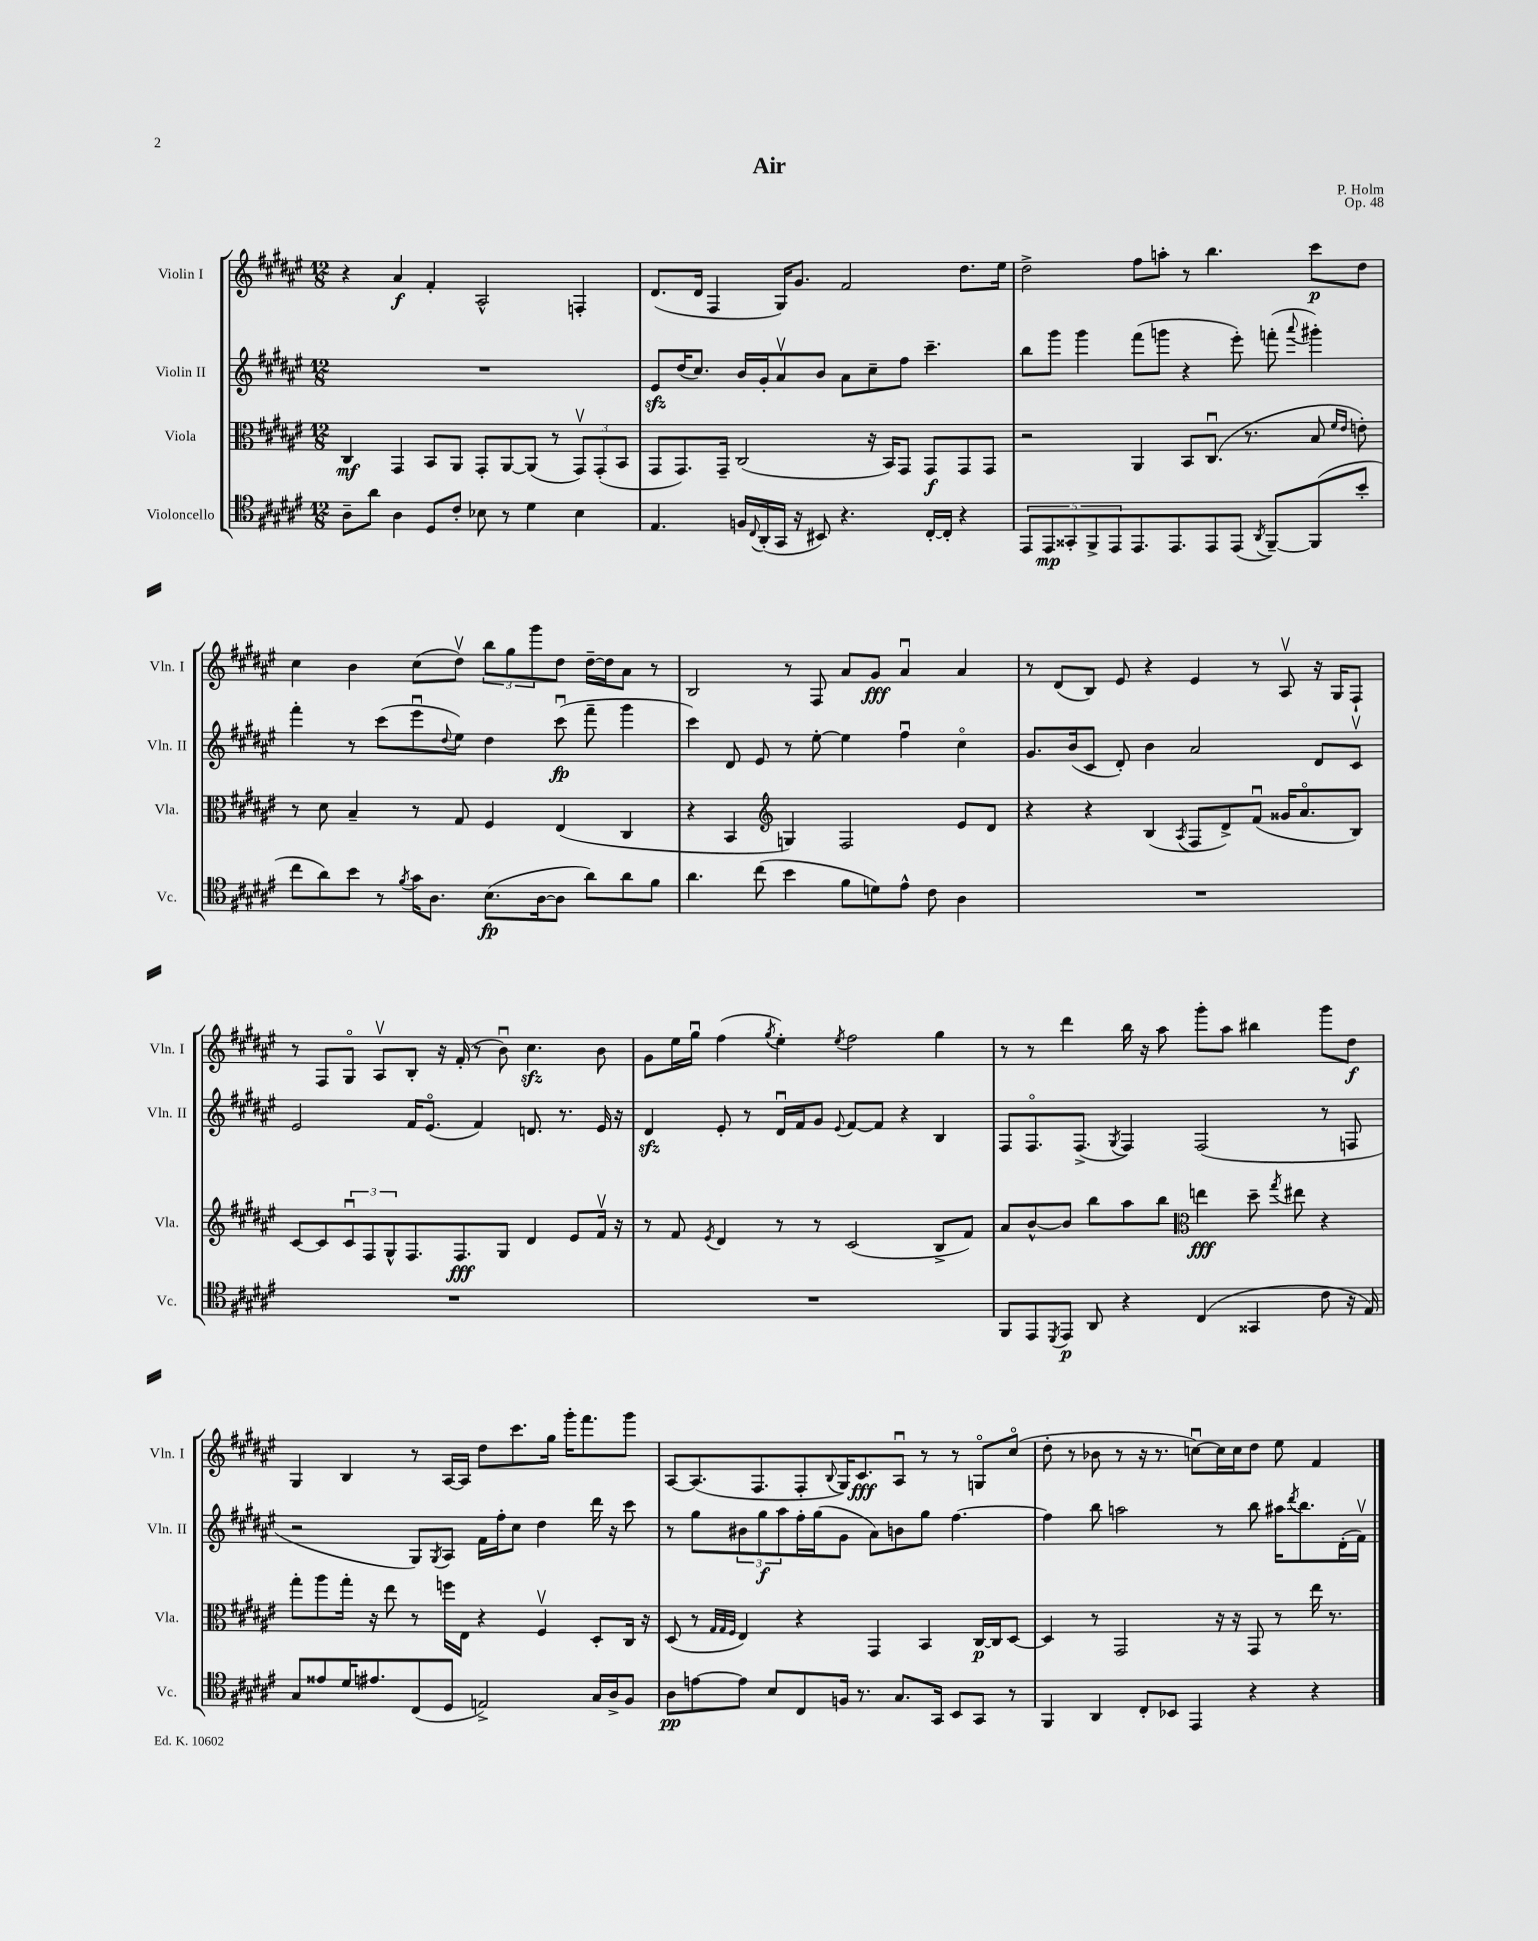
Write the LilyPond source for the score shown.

\header { title = "Air" composer = "P. Holm" opus = "Op. 48" }
<<
\new StaffGroup <<
\new Staff = "s0" \with { instrumentName = "Violin I" shortInstrumentName = "Vln. I" } {
    \clef treble \key fis \major \numericTimeSignature \time 12/8
    r4 ais'4\f fis'4-. ais2-^ f4-. |
    dis'8.( dis'16 fis4 gis16) gis'8. fis'2 dis''8. eis''16 |
    dis''2-> fis''8 a''8-. r8 b''4. cis'''8\p dis''8 |
    cis''4 b'4 cis''8( dis''8\upbow) \tuplet 3/2 { b''8 gis''8 gis'''8 } dis''8 dis''16~-- dis''16 ais'8 r8 |
    b2 r8 fis8 ais'8 gis'8\fff ais'4\downbow ais'4 |
    r8 dis'8( b8) eis'8 r4 eis'4 r8 ais8\upbow r16 gis16 fis8-! |
    r8 fis8 gis8\flageolet ais8\upbow b8-. r16 fis'16-.( r8 b'8\downbow) cis''4.\sfz b'8 |
    gis'8 eis''16 gis''16\downbow fis''4( \acciaccatura { gis''8 } eis''4-.) \acciaccatura { eis''8 } fis''2 gis''4 |
    r8 r8 dis'''4 b''16 r16 ais''8 gis'''8-. ais''8 bis''4 gis'''8 dis''8\f |
    gis4 b4 r8 ais16~ ais16 dis''8 cis'''8. gis''16 gis'''16-. fis'''8. gis'''8 |
    ais8~ ais8.( fis8. fis8-. \appoggiatura { b8 } gis16) cis'8.\fff ais8\downbow r8 r8 g8\flageolet cis''8\flageolet( |
    dis''8-. r8 bes'8 r8 r16 r8. c''8~\downbow) c''16 c''16 dis''8 eis''8 fis'4 \bar "|." |
}
\new Staff = "s1" \with { instrumentName = "Violin II" shortInstrumentName = "Vln. II" } {
    \clef treble \key fis \major \numericTimeSignature \time 12/8
    R1. |
    eis'8\sfz dis''16( cis''8.) b'16 gis'16-. ais'8\upbow b'8 ais'8 cis''8-- fis''8 cis'''4.-- |
    b''8 gis'''8 gis'''4 fis'''8( g'''8 r4 eis'''8-.) f'''8-.( \appoggiatura { ais'''8 } gis'''4-.) |
    fis'''4-. r8 cis'''8( eis'''8\downbow \appoggiatura { dis''8 } eis''8) dis''4 cis'''8\downbow\fp( fis'''8-- gis'''4 |
    cis'''4) dis'8 eis'8 r8 eis''8~-. eis''4 fis''4\downbow cis''4\flageolet |
    gis'8. b'16( cis'8 dis'8-.) b'4 ais'2 dis'8 cis'8\upbow |
    eis'2 fis'16 eis'8.\flageolet( fis'4) d'8. r8. eis'16 r16 |
    dis'4\sfz eis'8-. r8 dis'16\downbow fis'16 gis'8 \appoggiatura { eis'8 } fis'8~ fis'8 r4 b4 |
    fis8 fis8.\flageolet fis8.->( \acciaccatura { gis8 } fis4) fis2( r8 f8 |
    r2 gis8) \acciaccatura { gis8 } ais8 fis'16 fis''16-. cis''8 dis''4 dis'''16 r16 cis'''8 |
    r8 gis''8 \tuplet 3/2 { bis'8 gis''8\f ais''8 } fis''16-. gis''16( gis'8 ais'8) b'8 gis''8 fis''4.~ |
    fis''4 b''8 a''2 r8 b''8 ais''16 \acciaccatura { dis'''8 } b''8. dis'16-.( fis'16\upbow) \bar "|." |
}
\new Staff = "s2" \with { instrumentName = "Viola" shortInstrumentName = "Vla." } {
    \clef alto \key fis \major \numericTimeSignature \time 12/8
    cis4\mf gis,4 b,8 ais,8 gis,8-. ais,8~ ais,8( r8 \tuplet 3/2 { gis,8\upbow) gis,8-.( b,8 } |
    gis,8 gis,8.) gis,16-- cis2( r16 b,16) gis,8 gis,8\f gis,8 gis,8 |
    r2 ais,4 b,8 cis8.\downbow( r8. b8 \grace { fis'16 eis'16 } e'8-.) |
    r8 dis'8 b4-- r8 gis8 fis4 eis4( cis4 |
    r4 b,4 \clef treble g4) fis2 eis'8 dis'8 |
    r4 r4 b4( \acciaccatura { ais8 } fis8 dis'8->) fis'8\downbow( gisis'16 ais'8.\flageolet b8) |
    cis'8~ cis'8 \tuplet 3/2 { cis'8\downbow fis8 gis8-^ } fis8. fis8.\fff gis8 dis'4 eis'8 fis'16\upbow r16 |
    r8 fis'8 \acciaccatura { eis'8 } dis'4 r8 r8 cis'2( b8-> fis'8) |
    ais'8 b'8~-^ b'8 b''8 ais''8 b''8 \clef alto e''4\fff dis''8-- \acciaccatura { gis''8 } eis''8 r4 |
    gis''8-. ais''8 gis''16-. r16 eis''8 r8 f''16 eis16 r4 fis4\upbow dis8-. cis16 r16 |
    dis8( r8 \grace { gis32 gis32 fis32 } eis4) r4 gis,4 b,4 cis16~\p cis16 dis8~ |
    dis4 r8 gis,2 r16 r16 gis,8 r8 eis''16 r8. \bar "|." |
}
\new Staff = "s3" \with { instrumentName = "Violoncello" shortInstrumentName = "Vc." } {
    \clef tenor \key fis \major \numericTimeSignature \time 12/8
    ais8-- ais'8 ais4 dis8 cis'8-. bes8 r8 dis'4 bes4 |
    eis4. f16 \appoggiatura { cis8 } ais,16-.( gis,16 r16 bis,8) r4. cis16~-. cis16-. r4 |
    \tuplet 5/4 { eis,8 eis,8\mp gisis,8-. fis,8-> eis,8 } eis,8. eis,8. eis,8 eis,8( \acciaccatura { ais,8 } fis,8~--) fis,8( b'8-. |
    cis''8 ais'8) b'8 r8 \acciaccatura { fis'8 } gis'16 ais8. b8.\fp( ais16~ ais8 ais'8) ais'8 fis'8 |
    ais'4. cis''8( b'4 fis'8 d'8) eis'8-^ cis'8 ais4 |
    R1. |
    R1. |
    R1. |
    fis,8 eis,8 \acciaccatura { dis,8 } eis,8\p ais,8 r4 cis4( gisis,4 cis'8 r16 eis16) |
    gis8 eisis'8 dis'16 eis'8. cis8( dis8 e2->) gis16 ais16-> fis8 |
    ais8\pp e'8~ e'8 b8 cis8 f16 r8. gis8. gis,16 b,8 gis,8 r8 |
    fis,4 ais,4 cis8-. bes,8 eis,4 r4 r4 \bar "|." |
}
>>
>>
\layout { \context { \Score \remove "Bar_number_engraver" } }
